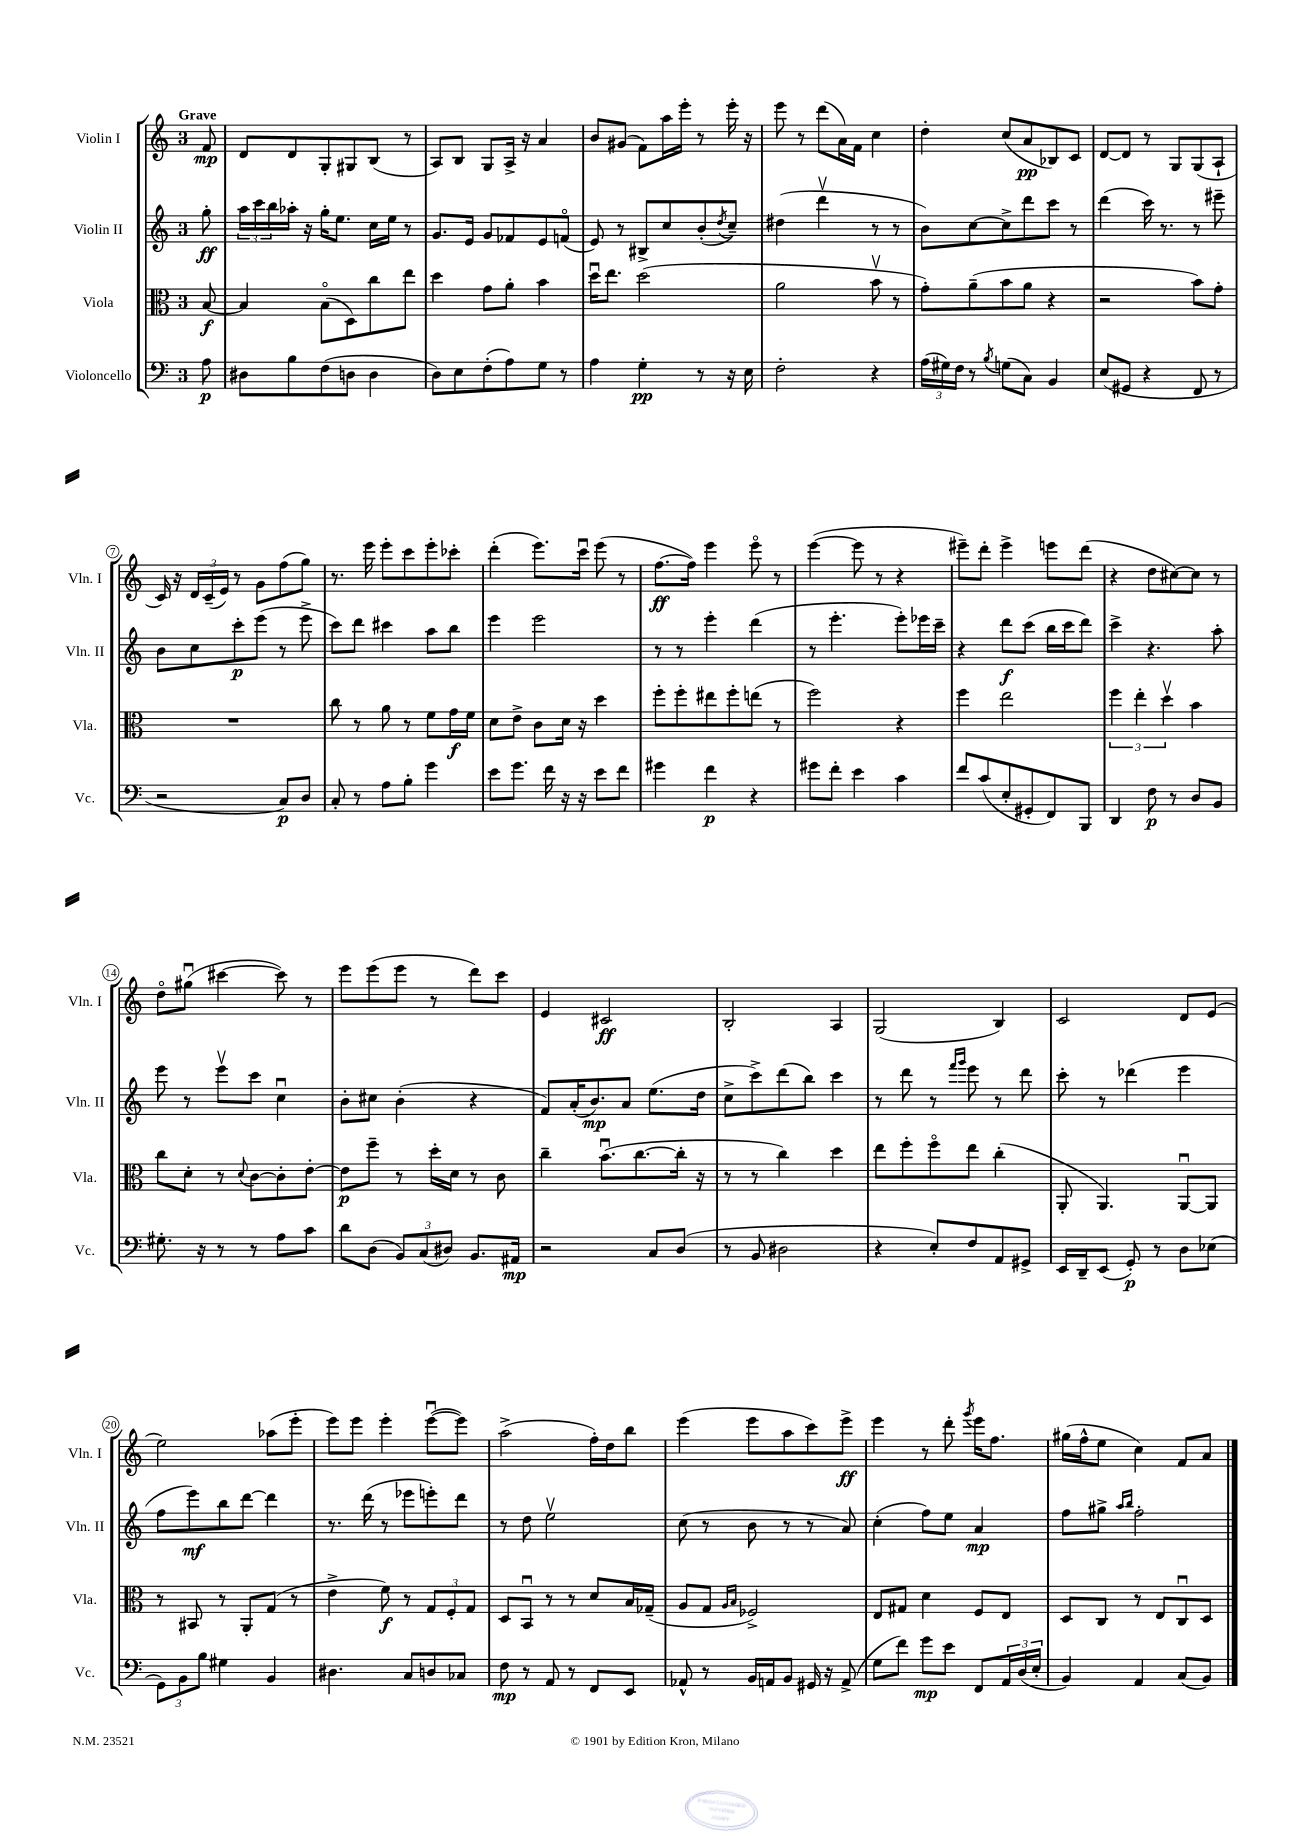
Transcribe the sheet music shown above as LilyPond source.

<<
\new StaffGroup <<
\new Staff = "s0" \with { instrumentName = "Violin I" shortInstrumentName = "Vln. I" } {
    \clef treble \key c \major \once \override Staff.TimeSignature.style = #'single-digit \time 3/4 \partial 8 \tempo "Grave"
    f'8\mp |
    d'8 d'8 g8-. gis8 b8( r8 |
    a8) b8 g8 a16-> r16 a'4 |
    b'8 gis'8( f'8) a''16 e'''16-. r8 e'''16-. r16 |
    e'''8 r8 d'''8( a'16) f'16 c''4 |
    d''4-. c''8( a'8\pp bes8) c'8 |
    d'8~ d'8 r8 g8 g8( a8-! |
    c'16) r16 \tuplet 3/2 { d'16 c'16--( e'16) } r8 g'8 f''8( g''8) |
    r8. e'''16 e'''8-. c'''8 e'''8-. ces'''8-. |
    d'''4-.( e'''8.) c'''16\downbow e'''8( r8 |
    f''8.~\ff f''16) e'''4 e'''8\flageolet r8 |
    e'''4~( e'''8 r8 r4 |
    eis'''8--) d'''8-. eis'''4-> e'''8 d'''8( |
    r4 d''8 cis''8~) cis''8 r8 |
    d''8\flageolet gis''8\downbow( cis'''4~ cis'''8) r8 |
    e'''8 e'''8( e'''8 r8 d'''8) c'''8 |
    e'4 cis'2\ff |
    b2-. a4 |
    g2( b4) |
    c'2 d'8 e'8( |
    e''2) aes''8( e'''8-. |
    e'''8) e'''8 e'''4-. e'''8~\downbow( e'''8) |
    a''2->( f''16-.) d''16 b''8 |
    e'''4( e'''8 a''8 c'''8) e'''8->\ff |
    e'''4 r8 d'''8-. \acciaccatura { g'''8 } e'''16 f''8. |
    gis''16( f''16-^ e''8 c''4) f'8 a'8 \bar "|." |
}
\new Staff = "s1" \with { instrumentName = "Violin II" shortInstrumentName = "Vln. II" } {
    \clef treble \key c \major \once \override Staff.TimeSignature.style = #'single-digit \time 3/4 \partial 8
    g''8-.\ff |
    \tuplet 3/2 { a''16 c'''16 b''16 } aes''16-. r16 g''16-. e''8. c''16 e''16 r8 |
    g'8. e'16 g'8 fes'8 e'8 f'8\flageolet( |
    e'8) r8 bis8-> c''8 b'8-.( \acciaccatura { d''8 } c''8--) |
    dis''4( d'''4\upbow r8 r8 |
    b'8) c''8~ c''8-> d'''8 c'''8 r8 |
    d'''4( c'''16) r8. r8 eis'''8-- |
    b'8 c''8 c'''8-.\p e'''8( r8 e'''8-> |
    c'''8) d'''8 cis'''4 a''8 b''8 |
    e'''4 e'''2 |
    r8 r8 e'''4-. d'''4( |
    r8 e'''4.-. e'''8-.) ees'''16 c'''16-- |
    r4 d'''8\f c'''8( b''16 c'''16 d'''8) |
    c'''4-> r4. a''8-. |
    e'''8 r8 e'''8\upbow c'''8 c''4\downbow |
    b'8-. cis''8 b'4-.( r4 |
    f'8) a'16-.( b'8.\mp) a'8 e''8.( d''16 |
    c''8-> c'''8->) d'''8( b''8) c'''4 |
    r8 d'''8 r8 \grace { f'''16 g'''16 } e'''8 r8 d'''8 |
    c'''8-. r8 des'''4( e'''4 |
    f''8 e'''8\mf) b''8 d'''8~ d'''4 |
    r8. d'''16( r8 ees'''8 e'''8-.) d'''8 |
    r8 d''8 e''2\upbow |
    c''8( r8 b'8 r8 r8 a'8) |
    c''4-.( f''8) e''8 a'4\mp |
    f''8 gis''8-> \grace { a''16 b''16 } f''2-. \bar "|." |
}
\new Staff = "s2" \with { instrumentName = "Viola" shortInstrumentName = "Vla." } {
    \clef alto \key c \major \once \override Staff.TimeSignature.style = #'single-digit \time 3/4 \partial 8
    b8~\f |
    b4 b8\flageolet( d8) c''8 e''8 |
    d''4 g'8 a'8-. b'4 |
    d''16\downbow e''8. d''2( |
    a'2 b'8\upbow r8 |
    g'8-.) a'8--( b'8 a'8 r4 |
    r2 b'8) g'8-. |
    R2. |
    c''8 r8 a'8 r8 f'8 g'16\f f'16 |
    d'8 e'8-> c'8 d'16 r16 d''4 |
    f''8-. f''8-. eis''8 f''8-. e''8( r8 |
    f''2) r4 |
    f''4 e''2 |
    \tuplet 3/2 { f''4 e''4-. d''4\upbow } b'4 |
    c''8 d'8-. r8 \appoggiatura { d'8 } c'8~ c'8-. e'8~-. |
    e'8\p f''8-- r8 d''16-. d'16 r8 c'8 |
    c''4-- b'8.\downbow( c''8.~ c''16-. r16 |
    r8 r8 c''4) d''4 |
    e''8 f''8-. f''8\flageolet e''8 c''4-.( |
    a,8-. a,4.) a,8~\downbow a,8 |
    r8 bis,8 r8 a,8-. g8( r8 |
    e'4-> f'8\f) r8 \tuplet 3/2 { g8 f8-. g8 } |
    d8 b,8\downbow r8 r8 d'8 b16 ges16--( |
    a8 g8 \grace { a16 b16 } fes2->) |
    e8 gis8 d'4 f8 e8 |
    d8 c8 r8 e8 c8\downbow d8 \bar "|." |
}
\new Staff = "s3" \with { instrumentName = "Violoncello" shortInstrumentName = "Vc." } {
    \clef bass \key c \major \once \override Staff.TimeSignature.style = #'single-digit \time 3/4 \partial 8
    a8\p |
    dis8 b8 f8( d8 d4 |
    d8) e8 f8-.( a8) g8 r8 |
    a4 g4-.\pp r8 r16 e16 |
    f2-. r4 |
    \tuplet 3/2 { a16( gis16) f16 } r8 \acciaccatura { b8 } g8( c8) b,4 |
    e8( gis,8 r4 f,8 r8 |
    r2 c8\p) d8 |
    c8-. r8 a8 b8-. g'4 |
    e'8 g'8. f'16 r16 r16 e'8 f'8 |
    gis'4 f'4\p r4 |
    gis'8 f'8-. e'4 c'4 |
    f'8 c'8( e8-. gis,8-. f,8) b,,8 |
    d,4 f8\p r8 d8 b,8 |
    gis8.-. r16 r8 r8 a8 c'8 |
    d'8 d8( \tuplet 3/2 { b,8) c8( dis8) } b,8. ais,16\mp |
    r2 c8 d8( |
    r8 b,8 dis2 |
    r4 e8-.) f8 a,8 gis,8-> |
    e,16 d,16-- e,8( g,8-.\p) r8 d8 ees8( |
    \tuplet 3/2 { g,8) b,8 b8 } gis4 b,4 |
    dis4. c8 d8 ces8 |
    f8\mp r8 a,8 r8 f,8 e,8 |
    aes,8-^ r8 b,16 a,16 b,8 gis,16 r16 a,8->( |
    g8 f'8) g'8\mp e'8 f,8 \tuplet 3/2 { a,16 d16( e16-. } |
    b,4) a,4 c8( b,8) \bar "|." |
}
>>
>>
\layout { \context { \Score \override BarNumber.stencil = #(make-stencil-circler 0.1 0.3 ly:text-interface::print) } }
